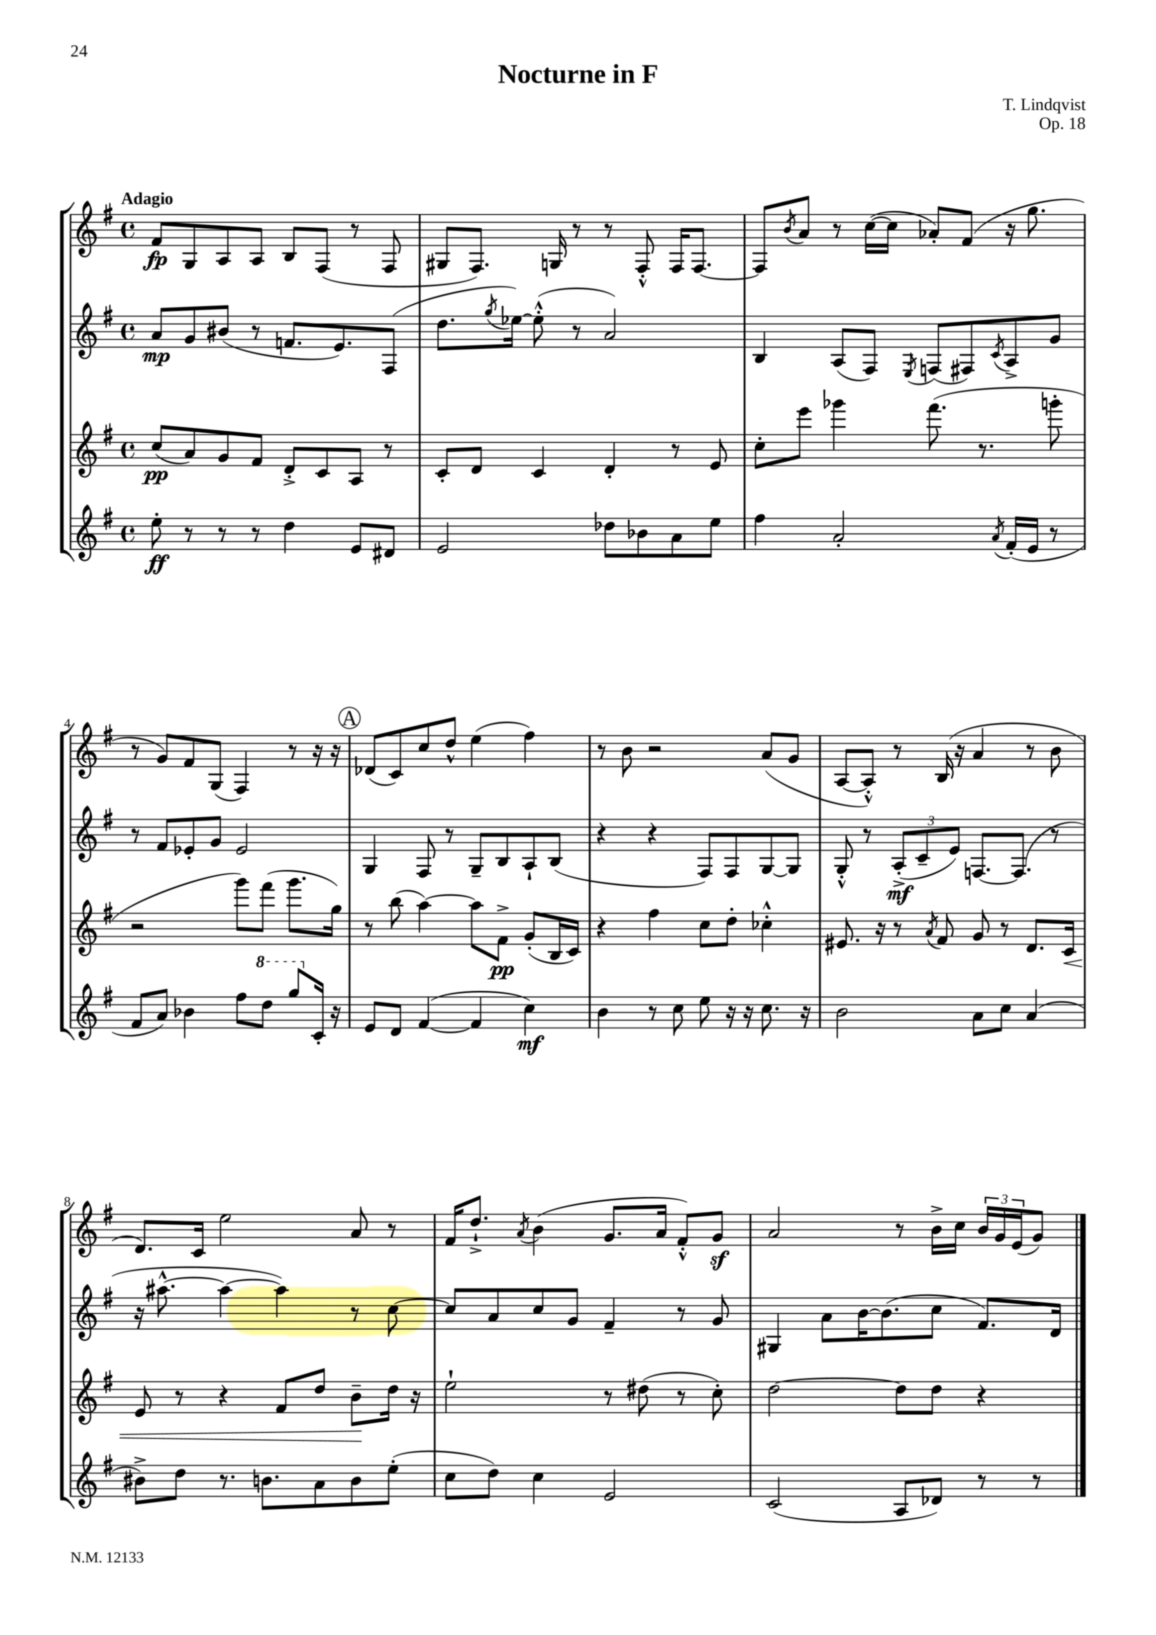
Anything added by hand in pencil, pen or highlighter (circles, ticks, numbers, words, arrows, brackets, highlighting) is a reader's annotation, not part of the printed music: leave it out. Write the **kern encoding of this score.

**kern	**kern	**kern	**kern
*staff4	*staff3	*staff2	*staff1
*clefG2	*clefG2	*clefG2	*clefG2
*k[f#]	*k[f#]	*k[f#]	*k[f#]
*M4/4	*M4/4	*M4/4	*M4/4
*met(c)	*met(c)	*met(c)	*met(c)
8ee'\	(8cc/L	8a/L	8f#/L
8r	8a/)	8g/	8G/
8r	8g/	(8b#/J	8A/
8r	8f#/J	8r	8A/J
4dd\	8d'^/L	8.f/L	8B/L
.	8c/	.	(8F#/J
.	.	8.e/)	.
8e/L	8A/J	.	8r
8d#/J	8r	(8F#/J	8F#/
=	=	=	=
2e/	8c'/L	8.dd\L	8G#/L
.	8d/J	.	8.F#/J)
.	.	8qgg/	.
.	.	[16ee-\Jk)	.
.	4c/	(8ee-'^^\]	.
.	.	.	16G/
.	.	8r	8r
8dd-\L	4d'/	2a/)	8r
8b-\	.	.	8F#'^^/
8a\	8r	.	16F#/LK
.	.	.	[8.F#/J
8ee\J	8e/	.	.
=	=	=	=
4ff#\	8cc'\L	4B/	8F#/]L
.	.	.	8qb/
.	8eee\J	.	8a/J
2a'/	4ggg-\	(8A/L	8r
.	.	8F#/J)	([16cc\LL
.	.	.	16cc\]JJ
.	.	8qE/	.
.	(8.fff#\	(8F/L	8a-'/L)
.	.	8F#/)	(8f#/J
.	8.r	.	.
8qa/	.	8qc/	.
(16f#'/LL	.	8A^/	16r
16e/JJ	.	.	8.gg\
8r	8ggg'\	8g/J	.
=	=	=	=
8f#/L	2r	8r	8r
8a/J)	.	8f#/L	8g/L)
4b-\	.	8e-'/	8f#/
.	.	8g/J	(8G/J
8ff#\L	8ggg\L)	2e-/	4F#/)
8ddd\J	(8fff#\J	.	.
8ggg/L	8.ggg\L	.	8r
16c'/Jk	.	.	16r
16r	16gg\Jk)	.	16r
=	=	=	=
8e/L	8r	4G/	(8d-/L
8d/J	(8bb\	.	8c/)
([4f#/	[4aa\)	8F#/	8cc/
.	.	8r	8dd^^/J
4f#/]	8aa\]L	8G~/L	(4ee\
.	8f#^\J	8B/	.
4cc\)	(8g'/L	8A`/	4ff#\)
.	16B/L	(8B/J	.
.	16c/JJ)	.	.
=	=	=	=
4b\	4r	4r	8r
.	.	.	8b\
8r	4ff#\	4r	2r
8cc\	.	.	.
8ee\	8cc\L	8F#/L)	.
16r	8dd'\J	8F#/	.
16r	.	.	.
8.cc\	4cc-'^^\	[8G/	(8a/L
.	.	8G/]J	8g/J
16r	.	.	.
=	=	=	=
2b\	8.e#/	8G'^^/	[8A/L
.	.	8r	8A'^^/]J)
.	16r	.	.
.	8r	(12A'^/L	8r
.	.	12c~/	.
.	8qa/	.	.
.	8f#/	.	(16B/
.	.	12e/J)	.
.	.	.	16r
8a\L	8g/	[8.F/L	4a/
8cc\J	8r	.	.
.	.	(8.F/]J	.
(4a/	8.d/L	.	8r
.	.	8r	8b\
.	16c/Jk	.	.
=	=	=	=
8b#^\L)	8e/	16r	8.d/L)
.	.	[8.aa#^^\	.
8dd\J	8r	.	.
.	.	.	16c/Jk
8.r	4r	4aa#\_	2ee\
8.b\L	.	.	.
.	8f#/L	4aa#\])	.
8a\	8dd/J	.	.
8b\	8b~\L	8r	8a/
(8ee'\J	16dd\Jk	[8cc\	8r
.	16r	.	.
=	=	=	=
8cc\L	2ee`\	8cc/]L	16f#/LK
.	.	.	8.dd`^/J
8dd\J)	.	8a/	.
.	.	.	8qa/
4cc\	.	8cc/	(4b\
.	.	8g/J	.
2e/	8r	4f#~/	8.g/L
.	(8dd#\	.	.
.	.	.	16a/Jk
.	8r	8r	8f#'^^/L)
.	8cc'\)	8g/	8g/J
=	=	=	=
(2c/	[2dd\	4G#/	2a/
.	.	8a\L	.
.	.	[16b\K	.
.	.	(8.b\]	.
8A/L	8dd\]L	.	8r
8d-/J)	8dd\J	8cc\J	16b^\LL
.	.	.	16cc\JJ
8r	4r	8.f#/L)	24b/LL
.	.	.	24g/
.	.	.	(24e/J
8r	.	.	8g/J)
.	.	16d/Jk	.
==	==	==	==
*-	*-	*-	*-
